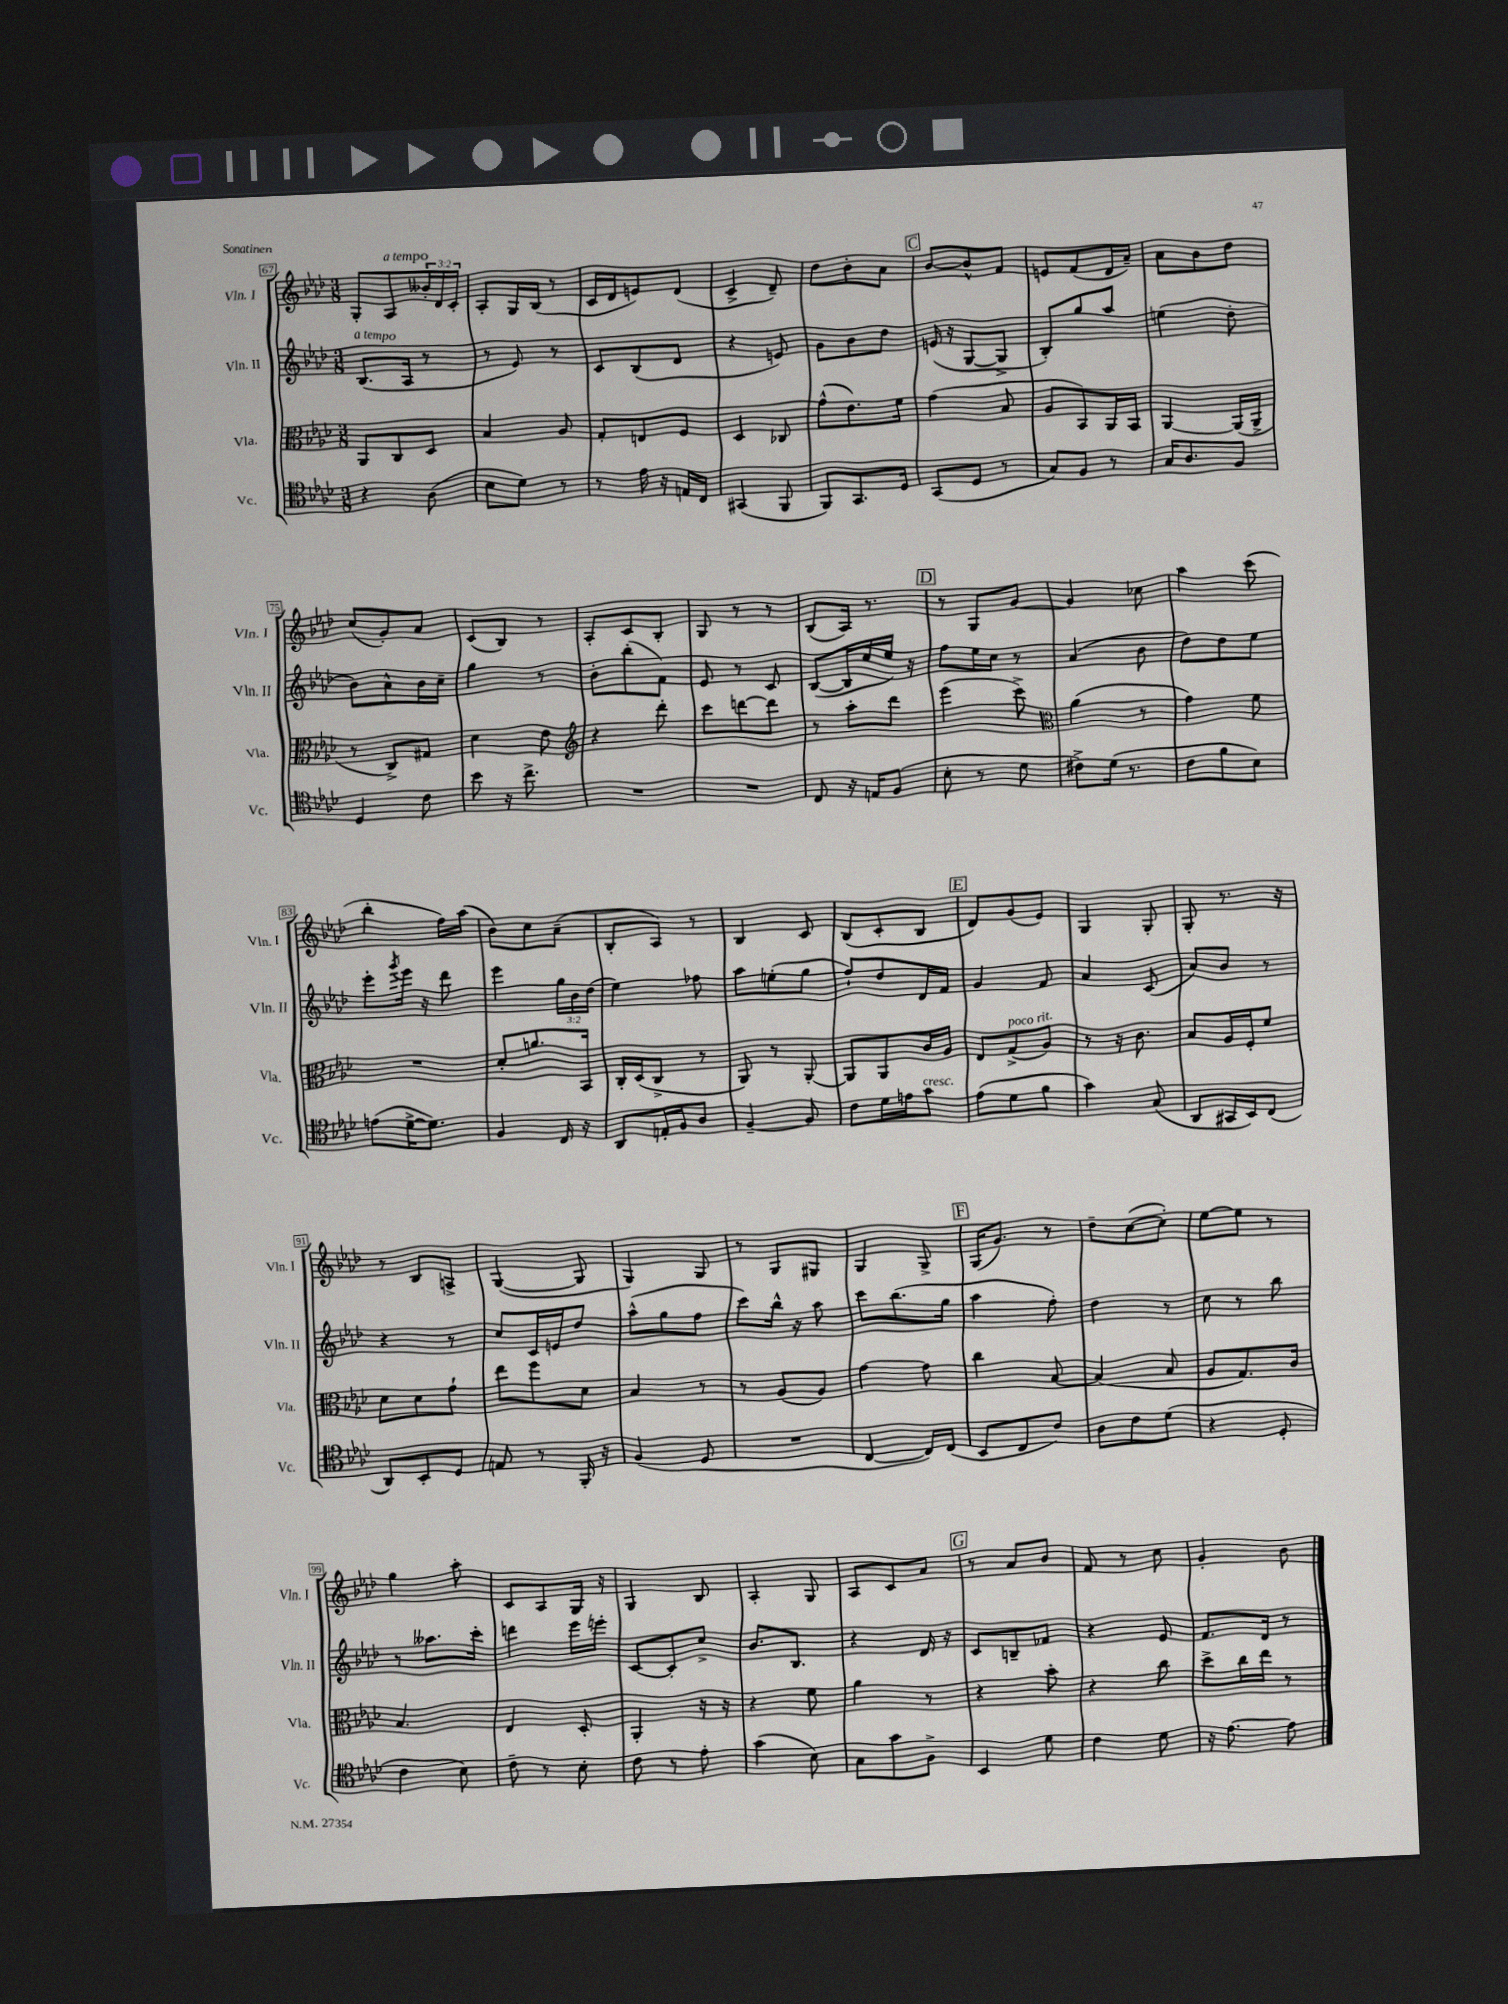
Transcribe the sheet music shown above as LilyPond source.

<<
\new StaffGroup <<
\new Staff = "s0" \with { instrumentName = "Vln. I" shortInstrumentName = "Vln. I" } {
    \clef treble \key aes \major \numericTimeSignature \time 3/8 \override Staff.TupletNumber.text = #tuplet-number::calc-fraction-text
    g8-. aes8^\markup { \italic "a tempo" } \tuplet 3/2 { beses'16-. des'16 c'16-. } |
    aes8-. g16 bes16( r8 |
    c'16 des'16 e'8) des'8( |
    c'4-> des'8--) |
    des''8 bes'8-. aes'8 |
    \mark \markup { \box "C" } bes'8~ bes'8-^ f'8 |
    e'8 f'8( des'16 aes'16--) |
    aes'8 bes'8 des''8 |
    c''8( g'8-.) aes'8 |
    c'8( bes8) r8 |
    aes8-. c'8 bes8-. |
    g8 r8 r8 |
    bes8( aes16) r8. |
    \mark \markup { \box "D" } r8 g8 g'8~ |
    g'4 ces''8 |
    aes''4 c'''8( |
    bes''4-. f''16) aes''16( |
    bes'8) c''8 aes'8--( |
    bes8-. aes8) r8 |
    bes4 c'8 |
    bes8( c'8-. bes8 |
    \mark \markup { \box "E" } des'8) g'8( ees'8) |
    g4 g8-. |
    g8-. r8. r16 |
    r8 bes8 a8-> |
    g4~( g8 |
    g4) g8 |
    r8 g8 gis8 |
    g4 g8-> |
    \mark \markup { \box "F" } g16( g'8.) r8 |
    des''8-- c''8~( c''8-.) |
    ees''8~ ees''8 r8 |
    g''4 aes''8-. |
    c'8 aes8 g16 r16 |
    g4 bes8 |
    aes4-. g8 |
    aes8 c'8 aes'8 |
    \mark \markup { \box "G" } r8 aes'8 bes'8 |
    f'8 r8 c''8 |
    g'4-. bes'8 \bar "|." |
}
\new Staff = "s1" \with { instrumentName = "Vln. II" shortInstrumentName = "Vln. II" } {
    \clef treble \key aes \major \numericTimeSignature \time 3/8 \override Staff.TupletNumber.text = #tuplet-number::calc-fraction-text
    bes8.^\markup { \italic "a tempo" }( aes16 r8 |
    r8 ees'8) r8 |
    c'8 bes8( des'8 |
    r4 e'8) |
    g'8 bes'8 des''8 |
    \mark \markup { \box "C" } e'16( r16 g8~ g8-> |
    bes8-.) g''8 aes''8 |
    e''4( des''8-. |
    bes'8) aes'8-^ bes'16 c''16-- |
    g''4 r8 |
    bes'8-. bes''8-.( f'8) |
    ees'8 r8 c'8 |
    bes8~( bes16 c''16 ees''16) r16 |
    \mark \markup { \box "D" } f''8 ees''16 c''16 r8 |
    aes'4( bes'8 |
    des''8) des''8 ees''8 |
    ees'''8-. \acciaccatura { g'''8 } ees'''16 r16 des'''8 |
    ees'''4 \tuplet 3/2 { g''16 bes'16 des''16( } |
    ees''4) fes''8 |
    aes''8 e''8-.( g''8 |
    f''8-!) des''8 des'16 f'16 |
    \mark \markup { \box "E" } g'4 f'8 |
    aes'4 c'8( |
    aes'8) bes'8 r8 |
    r4 r8 |
    c''8 c'16 e'16 des''8 |
    aes''8-^( g''8 f''8 |
    c'''8) bes''16-^ r16 aes''8 |
    c'''8 bes''8.( g''16 |
    \mark \markup { \box "F" } aes''4 f''8-.) |
    des''4 r8 |
    c''8 r8 bes''8 |
    r8 aeses''8. c'''16-. |
    d'''4 ees'''16 e'''16-. |
    c'8~ c'8-. c''8-> |
    bes'8. bes8. |
    r4 des'16 r16 |
    \mark \markup { \box "G" } c'8 b8-- fes'8 |
    r4 ees'8 |
    f'8. des'16 r8 \bar "|." |
}
\new Staff = "s2" \with { instrumentName = "Vla." shortInstrumentName = "Vla." } {
    \clef alto \key aes \major \numericTimeSignature \time 3/8
    aes,8 c8 des8 |
    bes4 aes8 |
    g8-. e8 f8 |
    des4 ces8 |
    g'8-^( ees'8.) f'16 |
    \mark \markup { \box "C" } g'4( bes8 |
    aes8 bes,8) aes,16 bes,16 |
    aes,4~ aes,16( aes,16-> |
    r8 c8->) gis8 |
    des'4 ees'8 |
    \clef treble r4 des'''8-. |
    c'''8 d'''8~ d'''8 |
    r8 aes''8-. des'''8 |
    \mark \markup { \box "D" } ees'''4( c'''8->) |
    \clef alto aes'4( r8 |
    g'4) f'8 |
    R4. |
    des'8-. a'8. bes,16 |
    c16-. des16( c8-> r8 |
    aes,8) r8 aes,8~-. |
    aes,8 aes,8 c'16 aes16 |
    \mark \markup { \box "E" } ees8 g8->^\markup { \italic "poco rit." }( aes8) |
    r8 r16 c'8. |
    bes8 aes16 f16-. f'8 |
    des'8 des'8 g'8-! |
    ees''8 f''8 des'8 |
    bes4 r8 |
    r8 aes8( aes8) |
    g'4~ g'8 |
    \mark \markup { \box "F" } c''4 bes8~ |
    bes4( bes8 |
    aes8 g8.) c'16 |
    bes4. |
    ees4 des8-. |
    aes,4-. r16 r16 |
    r4 f'8 |
    aes'4 r8 |
    \mark \markup { \box "G" } r4 bes'8-. |
    r4 c''8 |
    des''8-> c''16 ees''16 r8 \bar "|." |
}
\new Staff = "s3" \with { instrumentName = "Vc." shortInstrumentName = "Vc." } {
    \clef tenor \key aes \major \numericTimeSignature \time 3/8
    r4 aes8( |
    bes8 des'8) r8 |
    r8 ees'16 r16 e16 c16 |
    gis,4( f,8 |
    f,8) g,8. des16 |
    \mark \markup { \box "C" } g,8( des8 r8 |
    g8) f8 r8 |
    g16 aes8. f8 |
    des4 c'8 |
    bes'8 r16 c''8.-> |
    R4. |
    R4. |
    c8 r16 e16 f8( |
    \mark \markup { \box "D" } bes8-. r8 des'8 |
    cis'8->) des'16( r8. |
    c'8 f'8 bes8) |
    e'8( des'16~-> des'8.) |
    f4 c16 r16 |
    aes,8 e16-. f16 aes8 |
    f4~-- f8 |
    c'8 des'16 e'16 g'8^\markup { \italic "cresc." } |
    \mark \markup { \box "E" } ees'8( des'8 f'8 |
    g'4) g8( |
    aes,8 gis,16 bes,16) c8( |
    aes,8) bes,8-. des8 |
    e8 r8 f,16-. r16 |
    f4( des8 |
    R4. |
    c4~ c16) c16( |
    \mark \markup { \box "F" } bes,8 c8 c'8) |
    aes8 c'8 des'8( |
    r4 des8-. |
    c'4 bes8) |
    c'8-- r8 bes8-. |
    c'8 r8 ees'8-. |
    g'4( bes8) |
    g8 g'8 f8-> |
    \mark \markup { \box "G" } bes,4 des'8 |
    c'4 des'8 |
    r16 ees'8.~ ees'8 \bar "|." |
}
>>
>>
\layout { \context { \Score currentBarNumber = #67 \override BarNumber.stencil = #(make-stencil-boxer 0.1 0.3 ly:text-interface::print) } }
